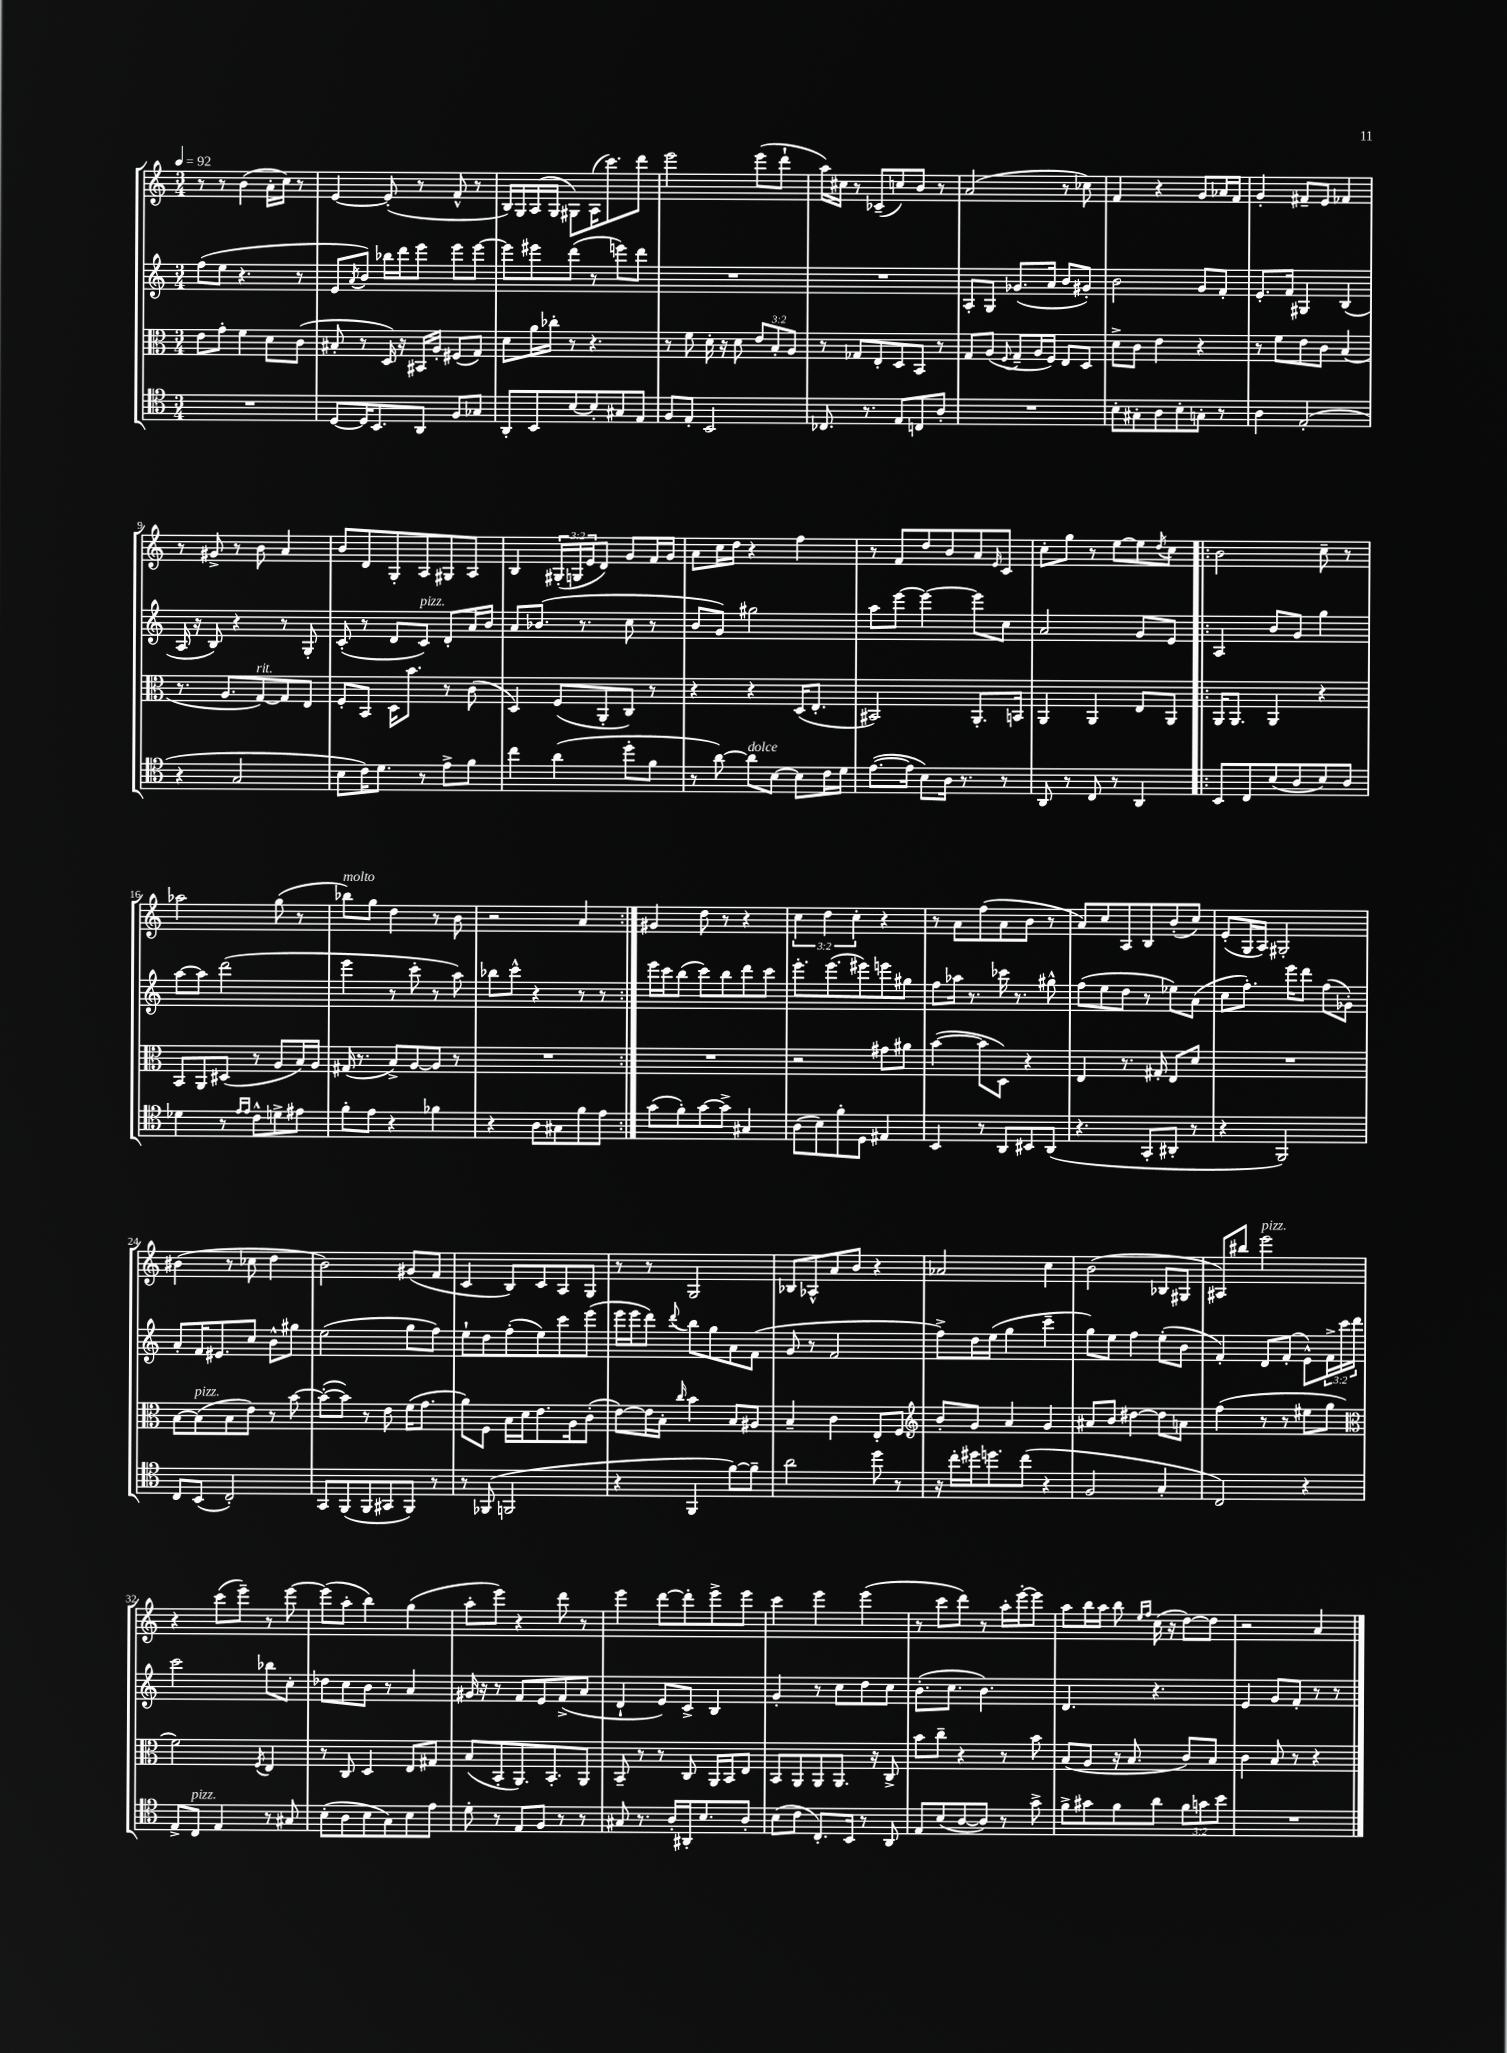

**kern	**kern	**kern	**kern
*staff4	*staff3	*staff2	*staff1
*clefC4	*clefC3	*clefG2	*clefG2
*k[]	*k[]	*k[]	*k[]
*M3/4	*M3/4	*M3/4	*M3/4
*MM92	*MM92	*MM92	*MM92
2.r	8e	(8ff	8r
.	8g'	8ee	8r
.	4f	4.r	(4b
.	8d	.	16a'
.	.	.	16cc)
.	(8c	8r	8r
=	=	=	=
[8D	8B#'	8e	[4e
.	.	8qa	.
16D]	8r	8b)	.
8.BB	.	.	.
.	16D)	16bb-	(8e']
.	16r	16ddd	.
8AA	16BB#	8eee	8r
.	16A'	.	.
8F	(8F#	8eee	8f^^
8G-	8G)	[8eee	8r
=	=	=	=
8AA'	8d	8eee]	16B)
.	.	.	16G
8BB	16a	8eee#	(16A
.	16cc-'	.	16G
[8B	8r	(8ddd	8G#)
8B']	4.r	8r	(16A
.	.	.	8.ccc)
8G#	.	8eee)	.
8E	.	8ddd	8ddd
=	=	=	=
8F	8r	2.r	2eee
8E'	8f	.	.
2BB	16d'	.	.
.	16r	.	.
.	8d	.	.
.	12e	.	(8eee
.	12B'	.	.
.	.	.	8ddd`
.	12A	.	.
=	=	=	=
8.C-	8r	2.r	16aa)
.	.	.	16cc#
.	8G-	.	8r
8.r	.	.	.
.	8E'	.	(8c-~
8E	8D	.	8cc)
8C	8BB	.	8b
8A'	8r	.	8r
=	=	=	=
2.r	8G	8A'	(2a
.	(8A	8G	.
.	8qqF	.	.
.	8G~	(8.g-	.
.	16A	.	.
.	16F)	16a	.
.	8E	8b	8r
.	8D	8g#')	8cc-)
=	=	=	=
8B'	8d^	2b	4f
8G#'	8c	.	.
8A	4e	.	4r
8B'	.	.	.
8G'	4r	8g	8g
8r	.	8f'	16a-
.	.	.	16f
=	=	=	=
4A	8r	8.e'	4g'
.	8f	.	.
.	.	16f	.
(2E'	8e	4G#	8f#~
.	8c	.	8e
.	(4B	(4B	4f-
=	=	=	=
4r	8.r	16A	8r
.	.	16r	.
.	.	8B)	8g#^
.	8.A	.	.
2G	.	4r	8r
.	[8G)	.	8b
.	8G]	8r	4a
.	8E	8G'	.
=	=	=	=
8B	8F'	(8c'	8b
16c)	8BB	8r	8d
8.d	.	.	.
.	16D	8d	8G'
.	8.b	.	.
8r	.	8c)	8A
8e^	8r	8d'	8G#
8f	(8c	16a	8A
.	.	16b	.
=	=	=	=
4cc	4D)	8a	4B
.	.	(8.b-	.
(4a	(8F	.	(24G#'
.	.	.	24G
.	.	8.r	.
.	.	.	24e
.	8AA'	.	8d)
8dd'	8C)	8cc	8g
8f	8r	8r	16f
.	.	.	16g
=	=	=	=
8r	4r	8b	8a
[8a)	.	8g)	16cc
.	.	.	16dd
8a]	4r	2gg#	4r
[8B	.	.	.
8B]	(16D	.	4ff
.	8.E'	.	.
16c	.	.	.
16d	.	.	.
=	=	=	=
([8.e	2BB#)	8aa	8r
.	.	[8eee	8f
16e]	.	.	.
8B)	.	4eee_	8dd
16A	.	.	8b
8.r	.	.	.
.	8.AA'	8eee]	8a
.	.	.	16qqe
8r	.	8cc	8c
.	16BB	.	.
=	=	=	=
8AA	4AA	2a	8cc'
8r	.	.	8gg
8C	4AA	.	8r
8r	.	.	[8ee
4AA	8E	8g	8ee]
.	.	.	8qdd
.	8AA	8e	8cc
=!|:	=!|:	=!|:	=!|:
8BB	16AA	4A	2b
.	8.AA	.	.
8C	.	.	.
(8B	4AA	8b	.
8A	.	8g	.
8B)	4r	4gg	8cc~
8A	.	.	8r
=	=	=	=
4d-	8BB	[8aa	2aa-
.	8AA	8aa]	.
8r	(8D#	(2ddd	.
16qqe	.	.	.
16qqe	.	.	.
8c^^	8r	.	.
8d^	8A	.	(8gg
8e#	16B)	.	8r
.	16A	.	.
=	=	=	=
8f'	(16G#	4eee	8bb-)
.	8.r	.	.
8e	.	.	8gg
4r	8B^)	8r	4dd
.	[8A	8ccc'	.
4f-	8A]	8r	8r
.	8r	8aa)	8b
=	=	=	=
4r	2.r	8bb-	2r
.	.	8ccc^^	.
8A	.	4r	.
8G#	.	.	.
8f	.	8r	4a
8e	.	8r	.
=:|!	=:|!	=:|!	=:|!
(8g	2.r	16eee	4g#
.	.	16ccc	.
8f')	.	(8bb	.
[8g	.	8ccc)	8dd
8g^]	.	8bb	8r
4G#	.	8ddd	4r
.	.	8ccc	.
=	=	=	=
(8A	2r	8.eee'	6cc
8B)	.	.	.
.	.	.	6dd
.	.	(8.eee	.
8f'	.	.	.
.	.	.	6cc'
8D	.	8eee#)	.
4E#	8g#	8eee	4r
.	8a#	8gg#	.
=	=	=	=
4BB	([4b	8ff	8r
.	.	16aa-	8a
.	.	8.r	.
8r	8b]	.	(8ff
8AA	8D)	16ccc-	8a
.	.	8.r	.
8BB#	4r	.	8b
(8AA	.	8gg#^^	8r
=	=	=	=
4.r	4E	(8ff	8a)
.	.	8ee	8cc
.	8.r	8dd	8A
8GG'	.	8r	8B
.	16G#'	.	.
8AA#'	8E	8ee-)	(8b'
8r	8d	(8a	8cc)
=	=	=	=
4r	2.r	8cc	(8e'
.	.	8.ff')	16G
.	.	.	16A)
2FF)	.	.	2G#'
.	.	16eee	.
.	.	8ddd	.
.	.	(8ff	.
.	.	8g-')	.
=	=	=	=
8C	[8B	8a'	(4b#
(8BB	(8B]	16f	.
.	.	8.e#	.
2C')	8B	.	8r
.	8e)	8cc	8cc-
.	8r	8b^^	4dd
.	[8b	8gg#	.
=	=	=	=
8GG	(8b'_	(2ee	2b)
(8FF	8b])	.	.
8FF	8r	.	.
8GG#	8e	.	.
8FF)	(16f	8gg	(8g#
.	8.g	.	.
8r	.	8ff)	8f
=	=	=	=
8r	8a)	8ee`	4c
(8FF-	8F	8dd	.
2FF	16B	(8ff'	8B)
.	16d	.	.
.	8.e	8ee)	8c
.	.	8ccc	8A
.	16A	.	.
.	(8c'	(8eee	8G
=	=	=	=
4r	[8e)	16eee	8r
.	.	16eee	.
.	16e]	8ddd)	8r
.	16B'	.	.
.	16qqcc	8qqddd	.
4FF	4b	8bb	2G
.	.	8gg	.
[8f)	8B	8a	.
8f~]	8A#	(8f	.
=	=	=	=
2a	4B~	8g	8B-
.	.	8r	8A-^^
.	4c	2f	8a
.	.	.	8b
8dd	8E'	.	4r
8r	8F	.	.
=	=	=	=
*	*clefG2	*	*
16r	8b'	8ff^)	2a-
16cc'	.	.	.
16dd#	8g	16dd	.
8.dd	.	(16ee	.
.	4a	4gg	.
(8cc	.	.	.
4r	4g	4ccc~	4cc
=	=	=	=
2F	8a#	8gg)	(2b
.	8b	8ee	.
.	[4dd#	4ff	.
4G'	8dd#]	(8ee'	8B-
.	8a	8b	8G#
=	=	=	=
2C)	(4ff	4f')	8A#)
.	.	.	8bb#
.	8r	8d	2eee
.	8r	(8f'	.
4r	8ee#	8e^^)	.
.	8gg	24f^	.
.	.	24ccc	.
.	.	24ddd	.
=	=	=	=
*	*clefC3	*	*
8E^	2f)	2ccc	4r
8C	.	.	.
4E	.	.	(8ccc
.	.	.	8eee~)
.	8qF	.	.
8r	4E	8bb-	8r
8G#	.	8cc'	[8eee
=	=	=	=
(8B'	8r	8dd-	(8eee]
8A	8C	8cc	8aa'
8B	4D	8b	4bb)
8G)	.	8r	.
8B	8E	4a	(4gg
8e	8G#	.	.
=	=	=	=
8d'	(8B	16g#	8aa'
.	.	16r	.
8r	8BB'	8r	8eee)
8E	8.AA)	8f	4r
8F	.	8e	.
.	8.BB'	.	.
8r	.	(8f^	8ddd
8r	8AA	8a	8r
=	=	=	=
8G#	8BB~	4d`	4eee
8.r	8r	.	.
.	8r	8e)	[8ddd
16A'	.	.	.
16AA#'	8C	8c^	8ddd']
8.B	.	.	.
.	16AA	4B	8eee^
.	16BB	.	.
8A'	8E	.	8eee
=	=	=	=
(8B	8BB	4g'	4ccc
8c	8AA	.	.
8.C')	8AA	8r	4eee
.	8.AA	8cc	.
16BB	.	.	.
8r	.	8dd	(4eee
.	16r	.	.
8AA	8C^	8cc	.
=	=	=	=
8E	8b	(8.b'	8r
(8B	8cc~	.	8ccc
.	.	8.cc	.
[8A	4r	.	8ddd)
8A])	.	4.b)	8r
8r	8r	.	16aa'
.	.	.	[16eee'
8g^	8b	.	8eee]
=	=	=	=
8f^	(8B	4.d	8aa
8g#	8A	.	16bb
.	.	.	16aa
8f	16r	.	8bb
.	8.B	.	.
.	.	.	16qqee
.	.	.	16qqff
8a	.	4.r	(16cc
.	.	.	16r
12f	8c)	.	[8dd)
12g	.	.	.
.	8B	.	8dd]
12b	.	.	.
=	=	=	=
2.r	4c	4e	2r
.	8B	8g	.
.	8r	8f'	.
.	4r	8r	4a
.	.	8r	.
==	==	==	==
*-	*-	*-	*-
